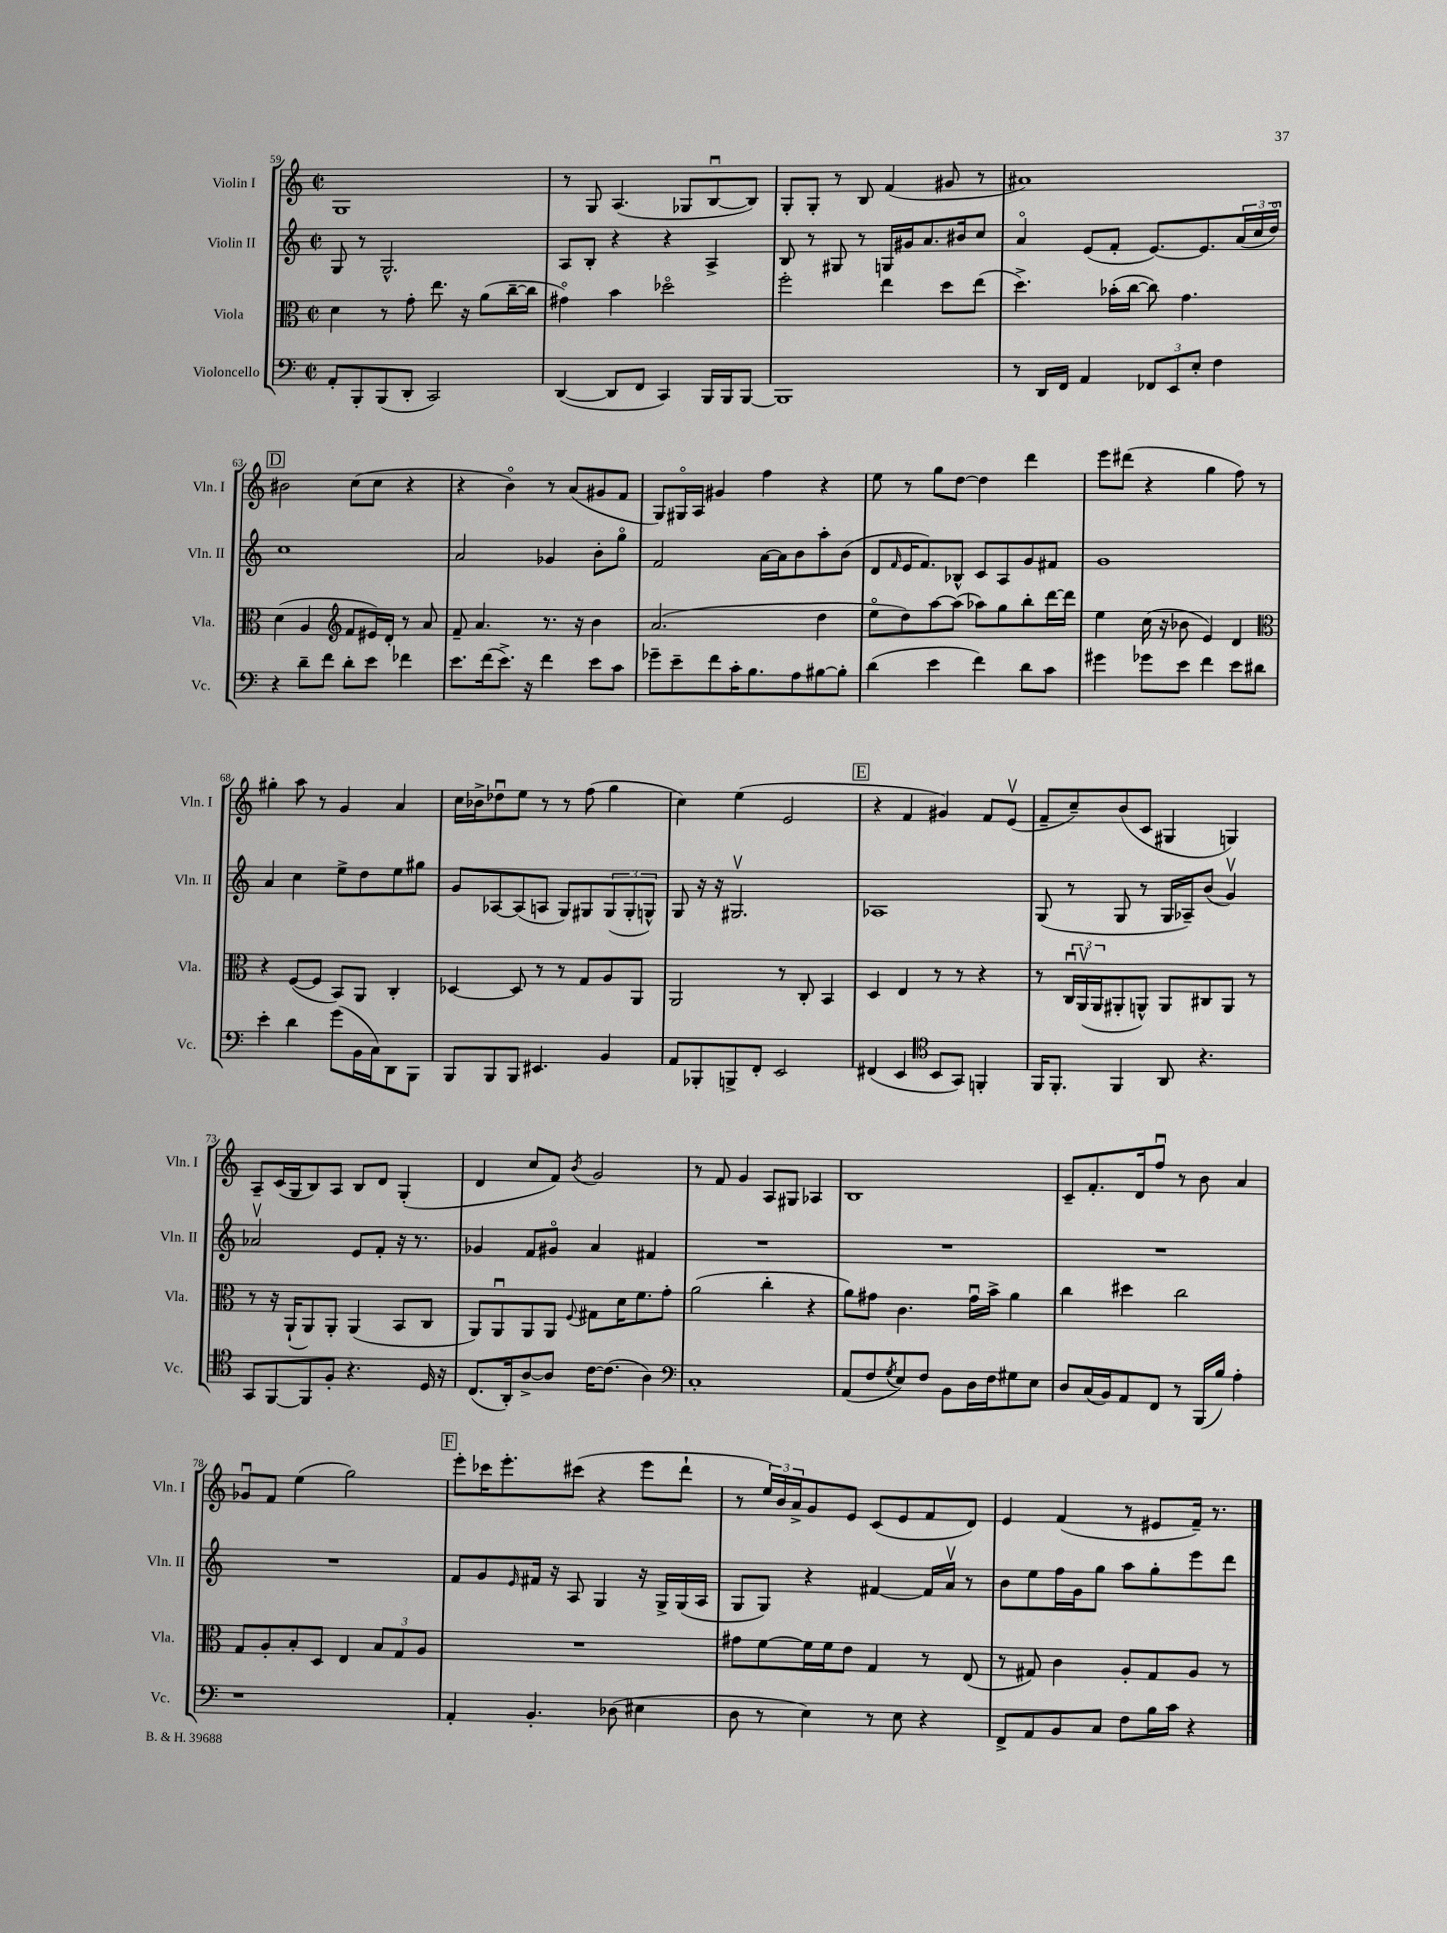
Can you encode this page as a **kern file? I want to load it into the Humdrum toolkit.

**kern	**kern	**kern	**kern
*staff4	*staff3	*staff2	*staff1
*clefF4	*clefC3	*clefG2	*clefG2
*k[]	*k[]	*k[]	*k[]
*M2/2	*M2/2	*M2/2	*M2/2
*met(c|)	*met(c|)	*met(c|)	*met(c|)
8AA'	4d	8G	1G
8BBB'	.	8r	.
(8BBB	8r	2.G^^	.
8DD'	8g'	.	.
2CC)	8.ee	.	.
.	16r	.	.
.	(8a	.	.
.	[16cc~	.	.
.	16cc]	.	.
=	=	=	=
([4DD	4g#o)	8A	8r
.	.	8B'	8G
8DD]	4b	4r	(4.A
8FF	.	.	.
4CC)	2dd-o	4r	.
.	.	.	8G-
16BBB	.	4A^	[8Bu
16BBB	.	.	.
[8BBB	.	.	8B])
=	=	=	=
1BBB]	2ff'	8B	8G'
.	.	8r	8G'
.	.	8G#	8r
.	.	8r	8B
.	4ee	16G	(4f
.	.	16g#	.
.	.	8.a	.
.	8dd	.	8g#
.	.	16b#	.
.	(8ee	8cc	8r
=	=	=	=
8r	4.dd^)	4ao	1a#)
16DD	.	.	.
16FF	.	.	.
4AA	.	(8e	.
.	(16b-'	8f'	.
.	[16cc	.	.
12FF-	8cc])	[8.e)	.
12EE	.	.	.
.	4.g	.	.
12E'	.	.	.
.	.	8.e]	.
4F	.	.	.
.	.	(24a	.
.	.	24cc	.
.	.	24ddo)	.
=	=	=	=
4r	(4d	1cc	2b#
8d~	4A	.	.
8f	.	.	.
*	*clefG2	*	*
8d'	8f	.	(8cc
8e	16e#)	.	8cc
.	16d'	.	.
4f-	8r	.	4r
.	8a	.	.
=	=	=	=
8.e	8f~	2a	4r
.	4.a	.	.
(16f	.	.	.
8.e^)	.	.	4bo)
16r	.	.	.
4f	8.r	4g-	8r
.	.	.	(8a
.	16r	.	.
8e	4b	8b'	8g#
8c	.	8ggo	8f
=	=	=	=
8g-~	(2.a	2f	8G)
8e~	.	.	16G#o
.	.	.	16A
8f	.	.	4g#
16c'	.	.	.
8.B	.	.	.
.	.	[16a	4ff
.	.	16a]	.
8A	.	8b	.
[8B#	4dd	8aa'	4r
8B#']	.	(8b	.
=	=	=	=
(4d	8eeo	8d	8ee
.	.	16qqf	.
.	8dd)	16e	8r
.	.	8.f)	.
4e	[8aa	.	8gg
.	(8aa]	8B-^^	[8dd
4f)	8aa-)	8c	4dd]
.	8gg	8A	.
8d	8bb'	8g	4ddd
8c	[16ddd	8f#	.
.	16ddd]	.	.
=	=	=	=
4g#	4ee	1g	8eee
.	.	.	(8ddd#
8g-	(16cc	.	4r
.	16r	.	.
8e	8b-	.	.
4f	4e)	.	4gg
8e	4d	.	8ff)
8d#	.	.	8r
=	=	=	=
*	*clefC3	*	*
4e'	4r	4a	4gg#'
4d	([8F	4cc	8aa
.	8F]	.	8r
(8g	8BB)	8ee^	4g
16BB	8AA	8dd	.
16C)	.	.	.
8DD	4C'	8ee	4a
8BBB	.	8gg#	.
=	=	=	=
8BBB	[4D-	8g	16cc
.	.	.	16b-^
8BBB	.	[8A-	8dd-u
8BBB	8D-]	(8A-]	8ee
4.EE#	8r	8A	8r
.	8r	8G)	8r
.	8G	8G#	(8ff
4BB	8A	(12G#	4gg
.	.	12G#'	.
.	8AA	.	.
.	.	12G^^)	.
=	=	=	=
8AA	2AA	8G	4cc)
8BBB-'	.	16r	.
.	.	16r	.
8BBB^	.	2.G#v	(4ee
8FF'	.	.	.
2EE	8r	.	2e
.	8C'	.	.
.	4BB	.	.
=	=	=	=
(4FF#	4D	1A-	4r
4EE	4E	.	4f
*clefC4	*	*	*
8BB	8r	.	4g#)
8GG)	8r	.	.
4FF'	4r	.	8f
.	.	.	(8ev
=	=	=	=
16FF	8r	(8G	8f~
8.FF'	.	.	.
.	24Cu	8r	8cc~)
.	(24AAv	.	.
.	24AA	.	.
4FF	8AA#'	8G	(8b
.	8AA^^)	8r	8c
8AA	8AA	16G	4G#
.	.	16A-~)	.
4.r	8C#	(8b	.
.	8AA	4gv)	4G)
.	8r	.	.
=	=	=	=
8GG	8r	2a-v	8A~
[8FF	16r	.	(16c
.	(16AA`	.	16G
8FF]	8AA)	.	8B)
8F'	8AA'	.	8A
4.r	(4AA	8e	8B
.	.	8f'	8d
.	8BB	16r	(4G'
.	.	8.r	.
16D	8C	.	.
16r	.	.	.
=	=	=	=
(8.C	8AA)	4g-	4d
.	8AAu	.	.
16AA')	.	.	.
[8A^	8AA	8f	8cc
8A]	8AA	8g#o	8f)
.	8qqF	.	8qb
[16c	8G#	4a	2g
(8.c]	.	.	.
.	16d	.	.
.	8.f	.	.
4A)	.	4f#	.
.	8g'	.	.
=	=	=	=
*clefF4	*	*	*
1C'	(2a	1r	8r
.	.	.	8f
.	.	.	4g
.	4cc'	.	8A
.	.	.	8G#
.	4r	.	4A-
=	=	=	=
(8AA	8a)	1r	1B
8F	8g#	.	.
8qG	.	.	.
8E)	4.c	.	.
8F	.	.	.
8BB	.	.	.
16D	16g#u	.	.
16F	16b^	.	.
8G#	4a	.	.
8E	.	.	.
=	=	=	=
8D	4cc	1r	8c~
(16C	.	.	8.f'
16BB)	.	.	.
8AA	4dd#	.	.
.	.	.	16d
8FF	.	.	8ffu
8r	2cc	.	8r
(16BBB	.	.	8b
16B)	.	.	.
4A'	.	.	4a
=	=	=	=
1r	8G	1r	8g-u
.	8A'	.	8f
.	8B'	.	(4ee
.	8D	.	.
.	4E	.	2gg)
.	12B	.	.
.	12G	.	.
.	12A	.	.
=	=	=	=
4AA'	1r	8f	8eee'
.	.	8g	16ccc-
.	.	.	8.eee'
.	.	16qqe	.
4.BB'	.	16f#	.
.	.	16r	.
.	.	8A	(8ccc#
.	.	4G	4r
(8D-	.	.	.
4E#	.	16r	8eee
.	.	16G^	.
.	.	(16G	8ddd`
.	.	16A	.
=	=	=	=
8D	8g#	8G	8r
8r	[8f	8G)	24ee)
.	.	.	24b
.	.	.	24a^
4E)	16f]	4r	8g
.	16f	.	.
.	8e	.	8e
8r	4G	[4f#	(8c
8E	.	.	8e
4r	8r	16f#]	8f
.	.	16av	.
.	(8E	8r	8d)
=	=	=	=
8FF^	8r	8b	4e
8AA	8G#)	8ee	.
8BB	4c	16ff	(4f
.	.	16g	.
8C	.	8gg	.
8F	8A'	8aa	8r
16B	8G#	8gg'	8e#
16c	.	.	.
4r	8A	8eee	16f~)
.	.	.	8.r
.	8r	8ddd	.
==	==	==	==
*-	*-	*-	*-
